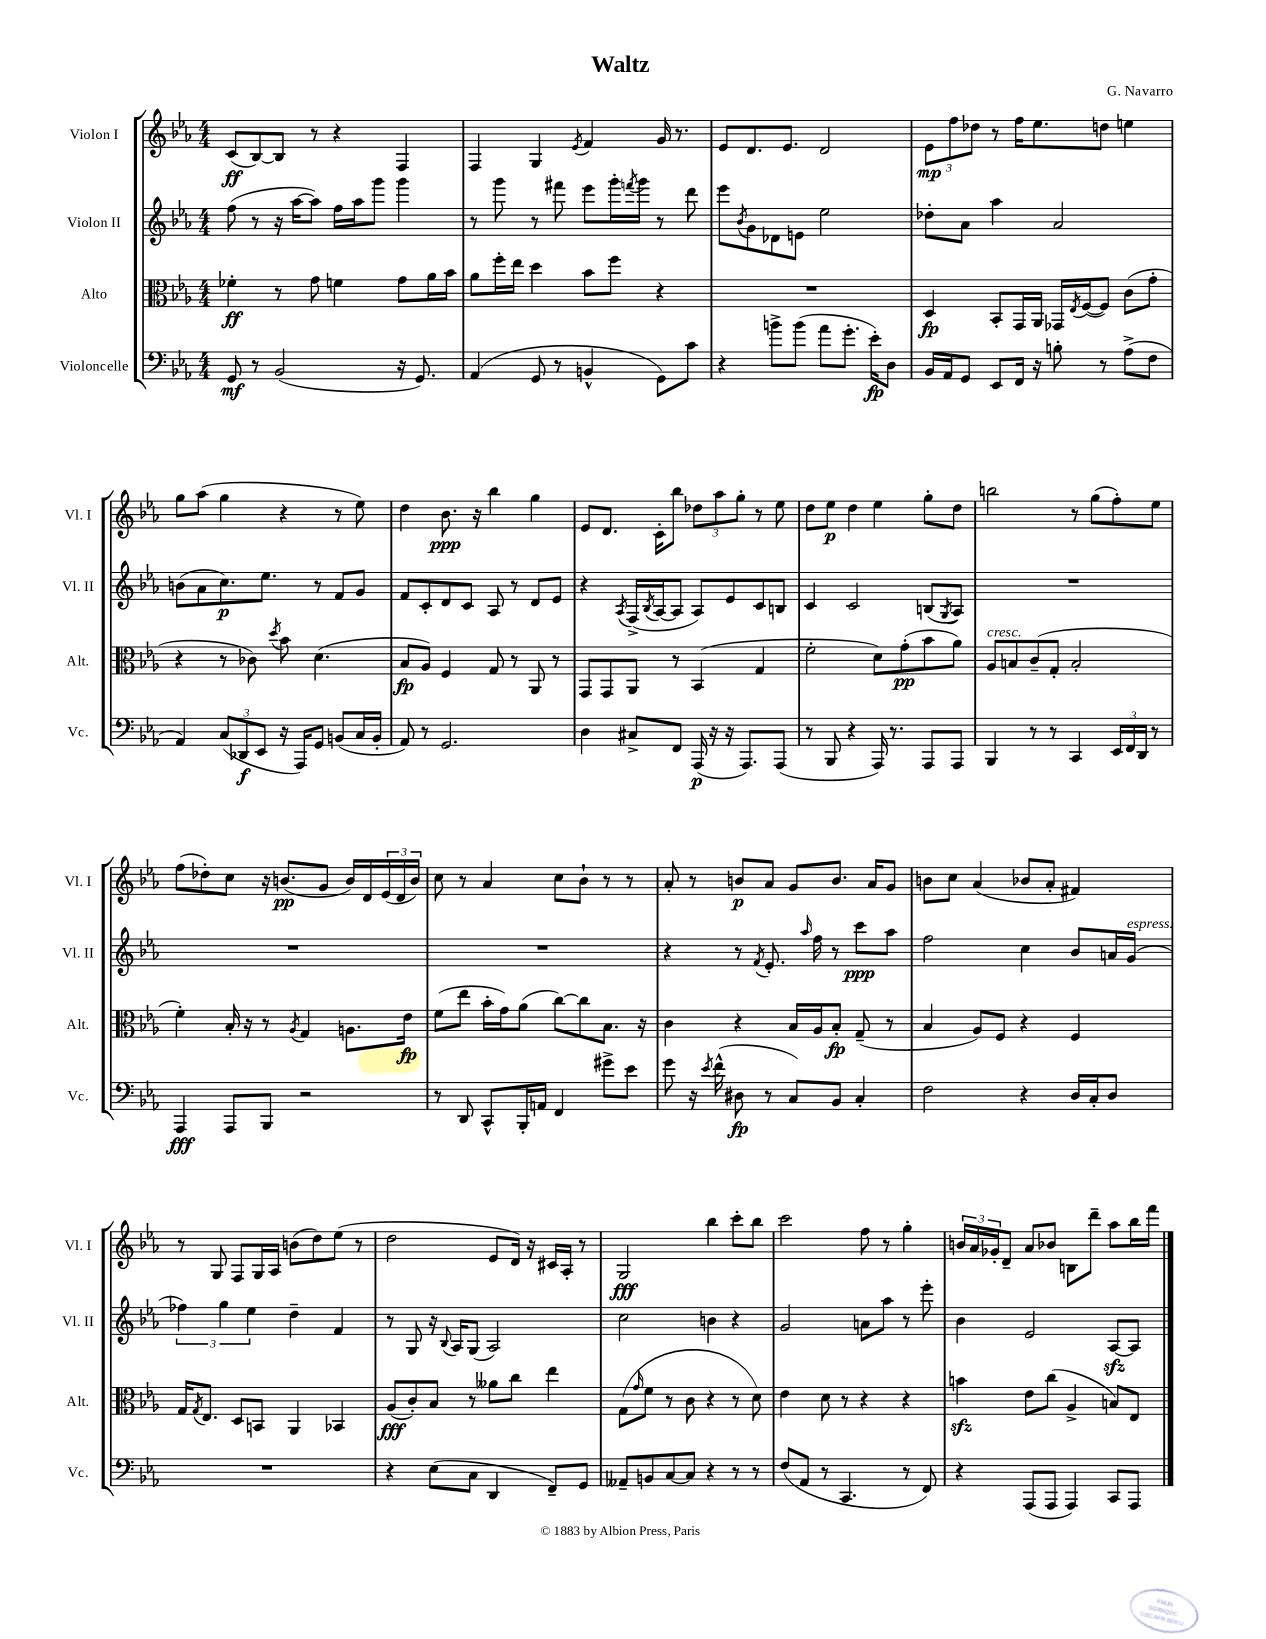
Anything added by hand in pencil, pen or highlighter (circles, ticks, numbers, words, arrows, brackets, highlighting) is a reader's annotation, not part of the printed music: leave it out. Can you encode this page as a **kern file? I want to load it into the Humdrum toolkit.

**kern	**dynam	**kern	**dynam	**kern	**dynam	**kern	**dynam
*part4	*part4	*part3	*part3	*part2	*part2	*part1	*part1
*staff4	*staff4	*staff3	*staff3	*staff2	*staff2	*staff1	*staff1
*I"Violoncelle	*	*I"Alto	*	*I"Violon II	*	*I"Violon I	*
*I'Vc.	*	*I'Alt.	*	*I'Vl. II	*	*I'Vl. I	*
*clefF4	*	*clefC3	*	*clefG2	*	*clefG2	*
*k[b-e-a-]	*	*k[b-e-a-]	*	*k[b-e-a-]	*	*k[b-e-a-]	*
*M4/4	*	*M4/4	*	*M4/4	*	*M4/4	*
=1	=1	=1	=1	=1	=1	=1	=1
8GG/	mf	4f-X'\	ff	(8ff\	.	(8c/L	ff
8r	.	.	.	8r	.	[8B-/)	.
(2BB-/	.	8r	.	16r	.	8B-/J]	.
.	.	.	.	[16aa-\KL	.	.	.
.	.	8g\	.	8aa-\J])	.	8r	.
.	.	4fn\	.	16ff\LL	.	4r	.
.	.	.	.	16aa-\J	.	.	.
.	.	.	.	8ggg\J	.	.	.
16r	.	8g\L	.	4ggg\	.	4F/	.
8.GG/)	.	.	.	.	.	.	.
.	.	16a-\L	.	.	.	.	.
.	.	16b-\JJ	.	.	.	.	.
=2	=2	=2	=2	=2	=2	=2	=2
(4AA-/	.	8a-\L	.	8r	.	4F/	.
.	.	16ff'\L	.	8ggg\	.	.	.
.	.	16ee-\JJ	.	.	.	.	.
8GG/	.	4dd\	.	8r	.	4G/	.
8r	.	.	.	8fff#X\	.	.	.
.	.	.	.	.	.	8qe-/	.
4BBn^^/	.	8b-\L	.	8eee-\L	.	4f/	.
.	.	8ff\J	.	16ggg'\L	.	.	.
.	.	.	.	8qfffn/	.	.	.
.	.	.	.	16ggg\JJ	.	.	.
8GG\L)	.	4r	.	8r	.	16g/	.
.	.	.	.	.	.	8.r	.
8c\J	.	.	.	8ddd\	.	.	.
=3	=3	=3	=3	=3	=3	=3	=3
4r	.	1r	.	8eee-\L	.	8e-/L	.
.	.	.	.	8qb-/	.	.	.
.	.	.	.	8g\	.	8.d/	.
8bn^\L	.	.	.	8d-X\	.	.	.
.	.	.	.	.	.	8.e-/J	.
(8b\J	.	.	.	8en\J	.	.	.
8a-\L	.	.	.	2ee-\	.	2d/	.
8.g'\J	.	.	.	.	.	.	.
16e-'\KL)	fp	.	.	.	.	.	.
8D\J	.	.	.	.	.	.	.
=4	=4	=4	=4	=4	=4	=4	=4
16BB-/LL	.	4D/	fp	8dd-X'\L	.	12e-\L	mp
16AA-/J	.	.	.	.	.	.	.
.	.	.	.	.	.	12ff\	.
8GG/J	.	.	.	8a-\J	.	.	.
.	.	.	.	.	.	12dd-X\J	.
8EE-/L	.	8BB-'/L	.	4aa-\	.	8r	.
16FF/Jk	.	16GG/L	.	.	.	16ff\KL	.
16r	.	16AA-/JJ	.	.	.	8.ee-\	.
8Bn'\	.	16GG-X/LL	.	2a-/	.	.	.
.	.	8qE-/	.	.	.	.	.
.	.	([16F/J	.	.	.	.	.
8r	.	8F/J])	.	.	.	8ddn\J	.
(8A-^\L	.	(8c\L	.	.	.	4een\	.
8F\J	.	8g'\J	.	.	.	.	.
!!LO:LB:g=z
=5	=5	=5	=5	=5	=5	=5	=5
4AA-/)	.	4r	.	(8bn\L	.	8gg\L	.
.	.	.	.	8a-\	.	(8aa-\J	.
(12C/L	.	8r	.	8.cc\)	p	4gg\	.
12DD-X/	f	.	.	.	.	.	.
.	.	8c-X\)	.	.	.	.	.
12EE-/J	.	.	.	.	.	.	.
.	.	.	.	8.ee-\J	.	.	.
.	.	8qdd/	.	.	.	.	.
16r	.	8b-\	.	.	.	4r	.
16AAA-/KL)	.	.	.	.	.	.	.
8GG/J	.	(4.d\	.	8r	.	.	.
(8BBn/L	.	.	.	8f/L	.	8r	.
16C/L	.	.	.	8g/J	.	8ee-\)	.
16BB'/JJ	.	.	.	.	.	.	.
=6	=6	=6	=6	=6	=6	=6	=6
8AA-/)	.	8B-/L	fp	8f/L	.	4dd\	.
8r	.	8A-/J)	.	8c'/	.	.	.
2.GG/	.	4F/	.	8d/	.	8.b-\	ppp
.	.	.	.	8c/J	.	.	.
.	.	.	.	.	.	16r	.
.	.	8G/	.	8A-/	.	4bb-\	.
.	.	8r	.	8r	.	.	.
.	.	8AA-/	.	8d/L	.	4gg\	.
.	.	8r	.	8e-/J	.	.	.
=7	=7	=7	=7	=7	=7	=7	=7
4D\	.	8GG/L	.	4r	.	8e-/L	.
.	.	8GG/	.	.	.	8.d/J	.
.	.	.	.	8qA-/	.	.	.
8C#X^/L	.	8AA-/J	.	(16F^/LL	.	.	.
.	.	.	.	8qB-/	.	.	.
.	.	.	.	[16A-/J	.	16c'\KL	.
8FF/J	.	8r	.	8A-/J]	.	8bb-\J	.
(16AAA-/	p	(4BB-/	.	8A-/L)	.	12dd-X\L	.
16r	.	.	.	.	.	.	.
.	.	.	.	.	.	12aa-\	.
16r	.	.	.	8e-/	.	.	.
.	.	.	.	.	.	12gg'\J	.
8.AAA-/L)	.	.	.	.	.	.	.
.	.	4G/	.	8c/	.	8r	.
(8AAA-/J	.	.	.	8Bn/J	.	8ee-\	.
=8	=8	=8	=8	=8	=8	=8	=8
8r	.	2f'\	.	4c/	.	8dd\L	.
8BBB-/	.	.	.	.	.	8ee-\J	p
4r	.	.	.	2c/	.	4dd\	.
16AAA-/)	.	8d\L)	.	.	.	4ee-\	.
8.r	.	.	.	.	.	.	.
.	.	(8g'\	pp	.	.	.	.
8AAA-/L	.	8b-\	.	(8Bn/L	.	8gg'\L	.
.	.	.	.	8qG/	.	.	.
8AAA-/J	.	8a-\J)	.	8A-/J)	.	8dd\J	.
=9	=9	=9	=9	=9	=9	=9	=9
!	!	!LO:TX:a:i:t=cresc.	!	!	!	!	!
4BBB-/	.	8A-/L	.	1r	.	2bbn\	.
.	.	8Bn/	.	.	.	.	.
8r	.	(8c~/	.	.	.	.	.
8r	.	8G'/J	.	.	.	.	.
4CC/	.	2B'/	.	.	.	8r	.
.	.	.	.	.	.	(8gg\L	.
24EE-/LL	.	.	.	.	.	8ff'\)	.
24FF/	.	.	.	.	.	.	.
24DD/JJ	.	.	.	.	.	.	.
8r	.	.	.	.	.	8ee-\J	.
!!LO:LB:g=z
=10	=10	=10	=10	=10	=10	=10	=10
4AAA-/	fff	4f'\)	.	1r	.	(8ff\L	.
.	.	.	.	.	.	8dd-X'\)	.
8AAA-/L	.	16B-'/	.	.	.	8cc\J	.
.	.	16r	.	.	.	.	.
8BBB-/J	.	8r	.	.	.	16r	.
.	.	.	.	.	.	(8.bn/L	pp
.	.	8qA-/	.	.	.	.	.
2r	.	4G/	.	.	.	.	.
.	.	.	.	.	.	8g/J	.
.	.	8.An\L	.	.	.	16b/LL)	.
.	.	.	.	.	.	16d/	.
.	.	.	.	.	.	(24e-/	.
.	.	.	.	.	.	24d/	.
.	.	16e-\Jk	fp	.	.	.	.
.	.	.	.	.	.	24b/JJ)	.
=11	=11	=11	=11	=11	=11	=11	=11
8r	.	(8f\L	.	1r	.	8cc\	.
8DD/	.	8ee-\J	.	.	.	8r	.
8CC^^/L	.	16b-'\LL	.	.	.	4a-/	.
.	.	16g\J)	.	.	.	.	.
16BBB-'/L	.	(8a-\J	.	.	.	.	.
16AAn/JJ	.	.	.	.	.	.	.
4FF/	.	[8cc\L)	.	.	.	8cc\L	.
.	.	8cc\]	.	.	.	8b-`\J	.
8g#X^\L	.	8.B-\J	.	.	.	8r	.
8e-\J	.	.	.	.	.	8r	.
.	.	16r	.	.	.	.	.
=12	=12	=12	=12	=12	=12	=12	=12
8g\	.	4c\	.	4r	.	8a-'/	.
16r	.	.	.	.	.	8r	.
8qe-/	.	.	.	.	.	.	.
(16f^^\	.	.	.	.	.	.	.
8D#X\	fp	4r	.	8r	.	8bn/L	p
.	.	.	.	8qf/	.	.	.
8r	.	.	.	8.e-'/	.	8a-/J	.
8C/L)	.	16B-/LL	.	.	.	8g/L	.
.	.	.	.	16qqaa-/	.	.	.
.	.	16A-/J	.	16ff\	.	.	.
8BB-/J	.	8B-'/J	fp	8r	.	8.b/J	.
4C'/	.	(8G~/	.	8ccc\L	ppp	.	.
.	.	.	.	.	.	16a-/KL	.
.	.	8r	.	8aa-\J	.	8g/J	.
=13	=13	=13	=13	=13	=13	=13	=13
2F\	.	4B-/	.	2ff\	.	8bn\L	.
.	.	.	.	.	.	8cc\J	.
.	.	8A-/L)	.	.	.	(4a-/	.
.	.	8F/J	.	.	.	.	.
4r	.	4r	.	4cc\	.	8b-X/L	.
.	.	.	.	.	.	8a-'/J	.
16D/LL	.	4F/	.	8b-/L	.	4f#X/)	.
16C'/J	.	.	.	.	.	.	.
8D/J	.	.	.	16an/L	.	.	.
!	!	!	!	!LO:TX:a:i:t=espress.	!	!	!
.	.	.	.	(16g/JJ	.	.	.
!!LO:LB:g=z
=14	=14	=14	=14	=14	=14	=14	=14
1r	.	16G/KL	.	6ff-X\)	.	8r	.
.	.	8qG/	.	.	.	.	.
.	.	8.E-/J	.	.	.	.	.
.	.	.	.	.	.	8G/	.
.	.	.	.	6gg\	.	.	.
.	.	8D/L	.	.	.	8F/L	.
.	.	.	.	6ee-\	.	.	.
.	.	8BBn/J	.	.	.	16G/L	.
.	.	.	.	.	.	16A-/JJ	.
.	.	4AA-/	.	4dd~\	.	(8bn\L	.
.	.	.	.	.	.	8dd\)	.
.	.	4BB-X/	.	4f/	.	(8ee-\J	.
.	.	.	.	.	.	8r	.
=15	=15	=15	=15	=15	=15	=15	=15
4r	.	(8A-/L	fff	8r	.	2dd\	.
.	.	8c'/)	.	8G/	.	.	.
(8E-\L	.	8B-/J	.	16r	.	.	.
.	.	.	.	8qqB-/	.	.	.
.	.	.	.	16A-/KL	.	.	.
8C\J	.	8r	.	(8G/J	.	.	.
4DD/	.	8a--X\L	.	2A-/)	.	8e-/L	.
.	.	8cc\J	.	.	.	16d/Jk)	.
.	.	.	.	.	.	16r	.
8FF~/L)	.	4ee-\	.	.	.	16c#X/LL	.
.	.	.	.	.	.	16A-'/JJ	.
8GG/J	.	.	.	.	.	8r	.
=16	=16	=16	=16	=16	=16	=16	=16
8AA--X~/L	.	(8G\L	.	2cc\	.	2G/	fff
.	.	16qqg/	.	.	.	.	.
8BBn/	.	8f\J	.	.	.	.	.
[8C/	.	8r	.	.	.	.	.
8C/J]	.	8c\	.	.	.	.	.
4r	.	4r	.	4bn\	.	4bb-\	.
8r	.	8r	.	4r	.	8ccc'\L	.
8r	.	8d\)	.	.	.	8bb-\J	.
=17	=17	=17	=17	=17	=17	=17	=17
(8F/L	.	4e-\	.	2g/	.	2ccc\	.
8AA-/J	.	.	.	.	.	.	.
8r	.	8d\	.	.	.	.	.
4.CC/	.	8r	.	.	.	.	.
.	.	4r	.	8an\L	.	8ff\	.
.	.	.	.	8aa-\J	.	8r	.
8r	.	4r	.	8r	.	4gg'\	.
8FF/)	.	.	.	8eee-'\	.	.	.
=18	=18	=18	=18	=18	=18	=18	=18
4r	.	4bnzz\	.	4b-\	.	24bn/LL	.
.	.	.	.	.	.	24a-/	.
.	.	.	.	.	.	24g-X'/J	.
.	.	.	.	.	.	8d~/J	.
(8AAA-/L	.	8e-\L	.	2e-/	.	8a-/L	.
8AAA-/J	.	(8cc\J	.	.	.	8b-X/J	.
4AAA-/)	.	4A-^/	.	.	.	8Bn\L	.
.	.	.	.	.	.	8ddd~\J	.
8CC/L	.	8Bn/L)	.	[8A-zz/L	.	8aa-\L	.
8AAA-/J	.	8E-/J	.	8A-/J]	.	16bb-\L	.
.	.	.	.	.	.	16fff\JJ	.
==	==	==	==	==	==	==	==
*-	*-	*-	*-	*-	*-	*-	*-
